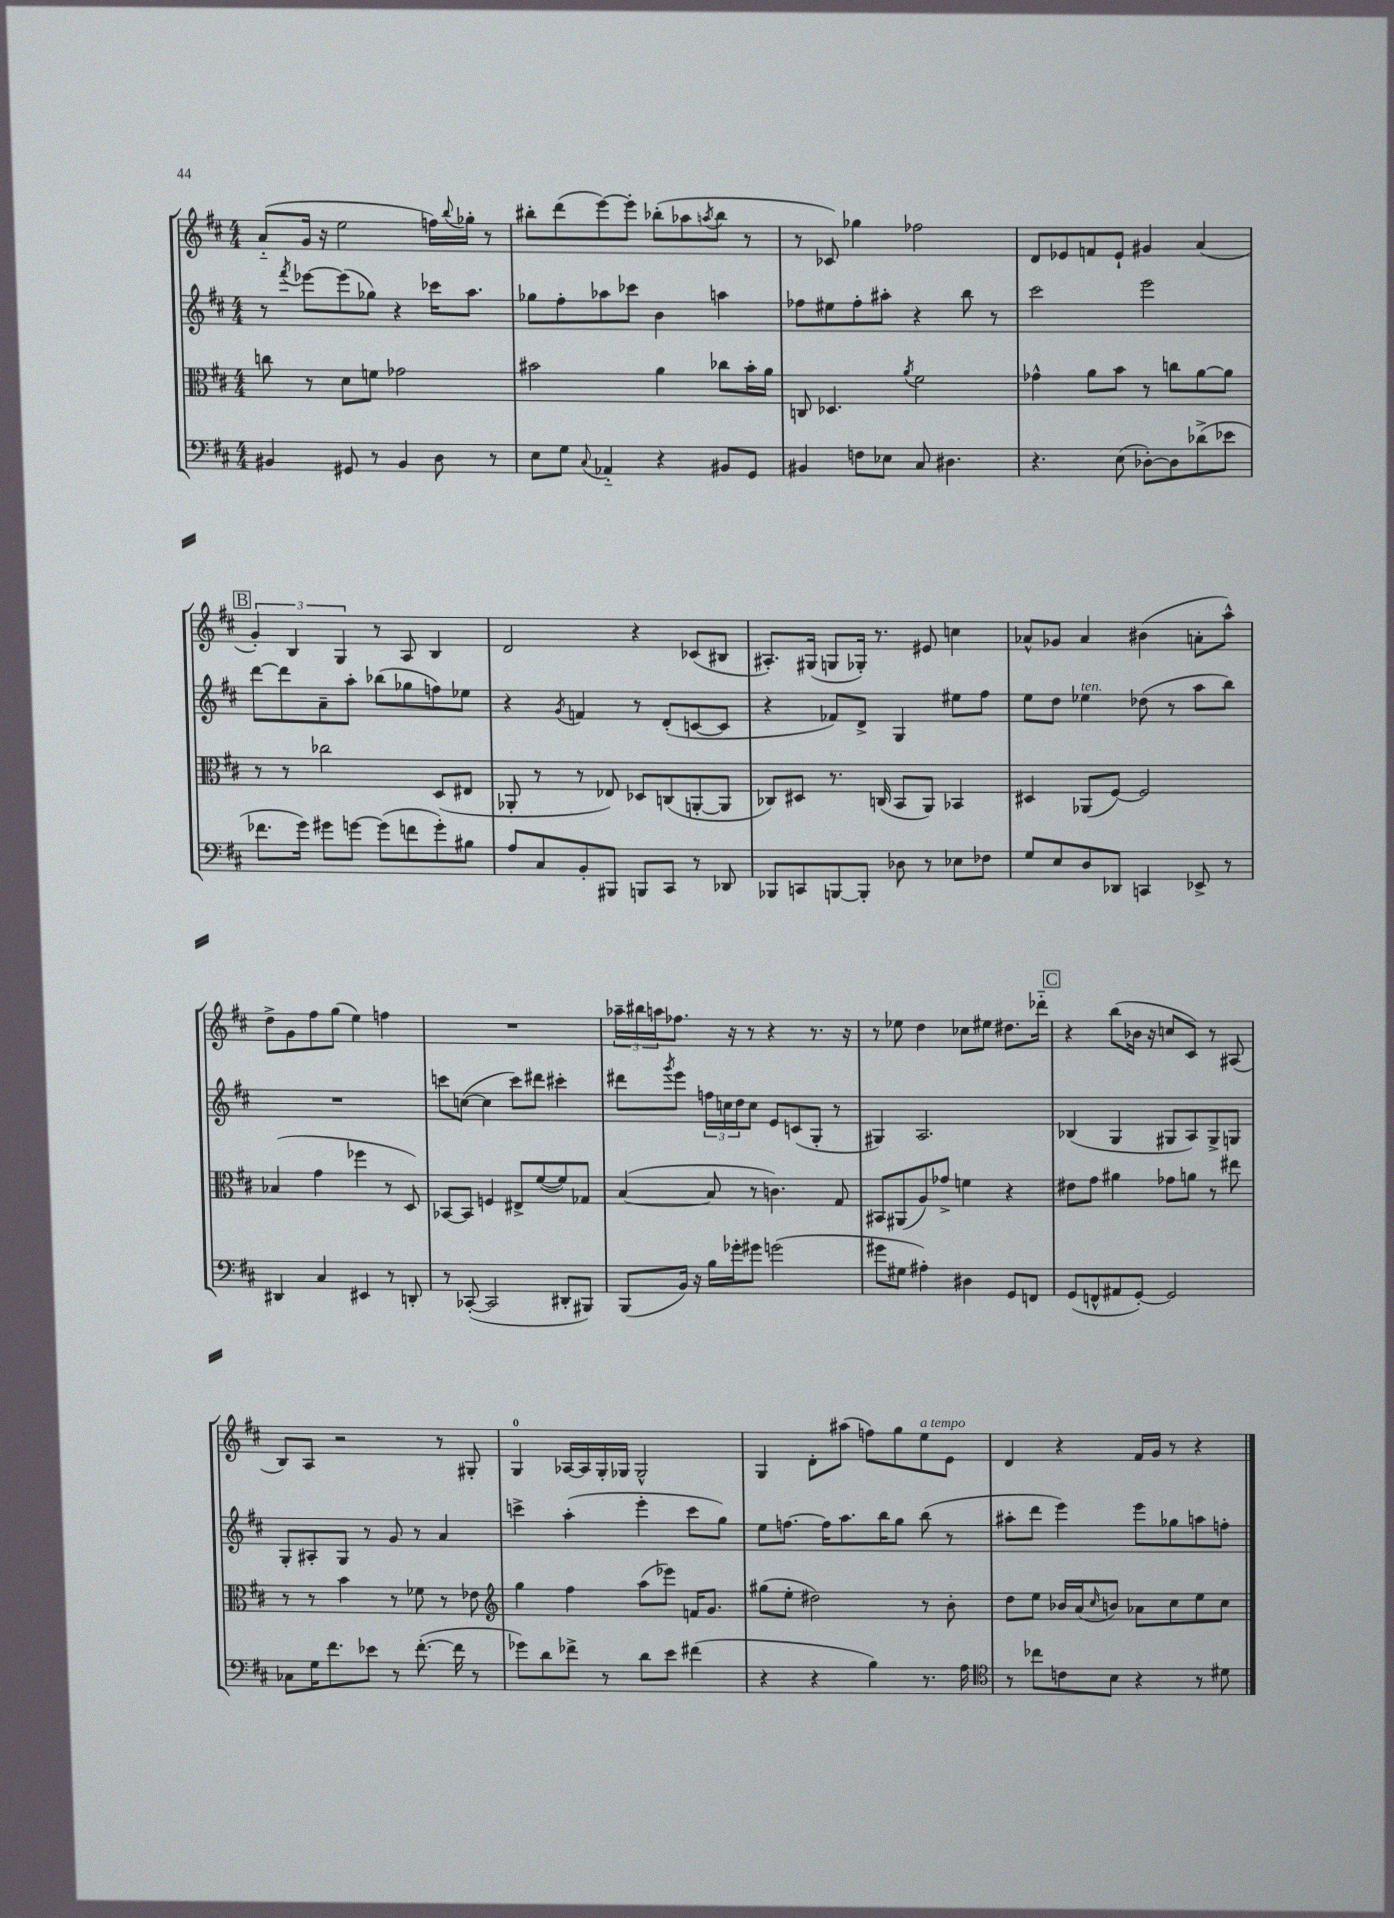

**kern	**kern	**kern	**kern
*part4	*part3	*part2	*part1
*staff4	*staff3	*staff2	*staff1
*clefF4	*clefC3	*clefG2	*clefG2
*k[f#c#]	*k[f#c#]	*k[f#c#]	*k[f#c#]
*M4/4	*M4/4	*M4/4	*M4/4
=126	=126	=126	=126
4BB#X/	8ccn\	8r	(8a/L
.	.	8qfff#/	.
.	8r	[8eee-X\L	16g/Jk
.	.	.	16r
8GG#X/	8d\L	(8eee-\]	2ee\
8r	8fn\J	8gg-X\J)	.
4BB#/	2g-X\	4r	.
8D\	.	16ccc-X\KL	16ffn\LL)
.	.	.	8qqbb/
.	.	8.aa\J	16gg-X'\JJ
8r	.	.	8r
=127	=127	=127	=127
8E\L	2b#X\	8gg-X\L	8bb#X'\L
8G\J	.	8ff#'\	(8ddd\
8qqC#/	.	.	.
4AA-X/	.	8aa-X\	[8eee\)
.	.	8ccc-X\J	8eee'\J]
4r	4a\	4b\	(8bb-X'\L
.	.	.	8aa-X\
.	.	.	8qaan/
8BB#X/L	8cc-X\L	4aan\	8bb-\J
8GG/J	16b#'\L	.	8r
.	16a\JJ	.	.
=128	=128	=128	=128
4BB#X/	8Cn/	8ff-X\L	8r
.	4.D-X/	8ee#X\	8c-X/)
8Fn\L	.	8ff-'\	4gg-X\
8E-X\J	.	8aa#X'\J	.
.	8qa/	.	.
8C#/	2f#\	4r	2ff-X\
4.D#X\	.	.	.
.	.	8bb\	.
.	.	8r	.
=129	=129	=129	=129
4.r	4g-X^^\	2ccc#\	8d/L
.	.	.	8e-X/
.	8a\L	.	8fn/
(8E\	8b\J	.	8e-`/J
[8D-X'\L)	8r	2eee\	4g#X/
8D-\]	8ccn\L	.	.
(8d-X^\	[8a\	.	(4a/
8e-X\J	8a\J]	.	.
!!LO:LB:g=z
!!LO:REH:place=s1:t=B
=130	=130	=130	=130
8.f-X\L	8r	[8ddd\L	6g'/)
.	8r	8ddd\]	.
.	.	.	6B/
16g\Jk)	.	.	.
8g#X\L	2cc-X\	8a~\	.
.	.	.	6G/
[8gn\J	.	8aa'\J	.
(8g\L]	.	(8bb-X\L	8r
8fn\	.	8gg-X\	8A/
8g'\)	(8D/L	8ffn\)	4B/
8B#X\J	8E#X/J	8ee-X\J	.
=131	=131	=131	=131
8A/L	8AA-X'/	4r	2d/
8C#/	8r	.	.
.	.	8qg/	.
8BB'/	8r	4fn/	.
8BBB#X/J	8E-X/)	.	.
8BBBn/L	8D-X/L	8r	4r
8CC#/J	(8Cn/	(8d'/L	.
8r	[8AAn'/	[8cn/	(8c-X/L
8DD-X/	8AA/J]	8c/J]	8B#X/J
=132	=132	=132	=132
8BBB-X/L	8C-X/L)	4r	8.A#X'/L)
8CCn/	8D#X/J	.	.
.	.	.	(16G#X/Jk
[8BBBn/	8.r	8f-X/L)	8Gn/L
8BBB'/J]	.	8d^/J	16G-X'/Jk)
.	(16Cn/	.	8.r
8D-X\	8BB/L	4G/	.
8r	8AA/J)	.	8e#X/
8E-X\L	4BB-X/	8ee#X\L	4ccn\
8F-X\J	.	8ff#\J	.
=133	=133	=133	=133
8G/L	4D#X/	8ee\L	8a-X^^/L
8E/	.	8dd\J	8g-X/J
!	!	!LO:TX:a:i:t=ten.	!
8D/	(8AA-X/L	4ee-X\	4a-/
8DD-X/J	[8F#/J)	.	.
4CCn/	2F#/]	(8dd-X\	(4b#X\
.	.	8r	.
8EE-X^/	.	8aa\L	8an'\L
8r	.	8bb\J)	8aa^^\J)
!!LO:LB:g=z
=134	=134	=134	=134
4DD#X/	(4B-X/	1r	8dd^\L
.	.	.	8g\
4C#/	4g\	.	8ff#\
.	.	.	(8gg\J
4EE#X/	4ff-X\	.	4ee\)
8r	8r	.	4ffn\
8DDn'/	8D/)	.	.
=135	=135	=135	=135
8r	[8BB-X/L	8cccn\L	1r
([8CC-X'/	8BB-/J]	([8ccn\J	.
2CC-/]	4Fn/	4cc\]	.
.	8E#X^/L	8ccc\L)	.
.	([8f#/	8ddd#X\J	.
8DD#X'/L	8f#/])	4ccc#X'\	.
8BBB#X/J)	8G-X/J	.	.
=136	=136	=136	=136
(8BBB/L	([4B/	8ddd#X\L	24aa-X~\LL
.	.	.	24bb#X\
.	.	.	24aan\J
.	.	8qggg/	.
16BB/Jk)	.	8eee\J	8.ff-X\J
16r	.	.	.
16B\LL	8B/]	24ffn\LL	.
.	.	24ccn\	.
16g-X'\J	.	.	16r
.	.	24dd\J	.
8g#X\J	8r	8cc\J	8r
(2gn\	4.cn\)	8e/L	4r
.	.	(8cn/	.
.	.	8G'/J	8.r
.	8G/	8r	.
.	.	.	16r
=137	=137	=137	=137
8g#X\L	8BB#X/L	4G#X/)	8r
8G#X\J	(8AA#X/	.	8ee-X\
4A#X'\)	8A/)	2.A/	4dd\
.	8g-X^/J	.	.
4D#X\	4fn\	.	8cc-X\L
.	.	.	8ee#X\J
8GG/L	4r	.	8.dd#X\L
8FFn/J	.	.	.
.	.	.	16ddd-X\Jk
!!LO:REH:place=s1:t=C
=138	=138	=138	=138
(8GG/L	8e#X\L	(4B-X/	4r
8FFn^^/	8g\J	.	.
8AA#X/	4a#X\	4G/	(8bb\L
[8GG'/J)	.	.	16b-X\Jk
.	.	.	16r
2GG/]	8g-X\L	8G#X/L	8ccn/L
.	8an\J	8A/)	8c#/J)
.	8r	8G#^/	8r
.	8ee#X\	8Gn/J	(8A#X/
!!LO:LB:g=z
=139	=139	=139	=139
8C-X\L	8r	8G'/L	8B/L)
16G\K	8r	8A#X'/	8A/J
8.f#\	.	.	.
.	4b\	8G/J	2r
8e-X\J	.	8r	.
8r	8r	8g/	.
([8.f#'\	8f-X\	8r	.
.	8r	4a/	8r
16f#\]	.	.	.
8r	8e-X\	.	8G#X'/
=140	=140	=140	=140
*	*clefG2	*	*
8g-X\L)	4gg\	4cccn^\	4G/
8d\	.	.	.
8f-X^\J	4ff#\	(4aa'\	[16A-X/LL
.	.	.	16A-/]
8r	.	.	16G'/
.	.	.	16G-X/JJ
8d\L	(8aa\L	4eee'\	2G-^^/
8e\J	8eee-X\J)	.	.
(4f#X\	16fn/KL	8ccc\L	.
.	8.g/J	.	.
.	.	8gg\J)	.
=141	=141	=141	=141
4r	(8gg#X\L	8ee\L	4G/
.	8ee'\J	[8.ffn\J	.
4r	2dd#X\)	.	8d'\L
.	.	16ff\KL]	.
.	.	8.aa\	(8aa#X\J
4B\)	.	.	8ffn\L)
.	.	16bb\K	.
.	.	8gg\J	8gg\
!	!	!	!LO:TX:a:i:t=a tempo
8.r	8r	(8bb\	8ee\
.	8b'\	8r	8e\J
16A\	.	.	.
=142	=142	=142	=142
*clefC4	*	*	*
8r	8dd\L	8aa#X'\L	4d/
8cc-X\L	8ee\J	8ddd\J	.
8cn\	16b-X/LL	4eee\)	4r
.	(16a/J	.	.
.	16qqcc#/	.	.
8B\J	8bn/J)	.	.
4r	8a-X\L	8eee\L	16f#/LL
.	.	.	16g/JJ
.	8cc#\	8gg-X\	8r
8r	8ee\	8aan\	4r
8d#X\	8cc#\J	8ffn'\J	.
==	==	==	==
*-	*-	*-	*-
